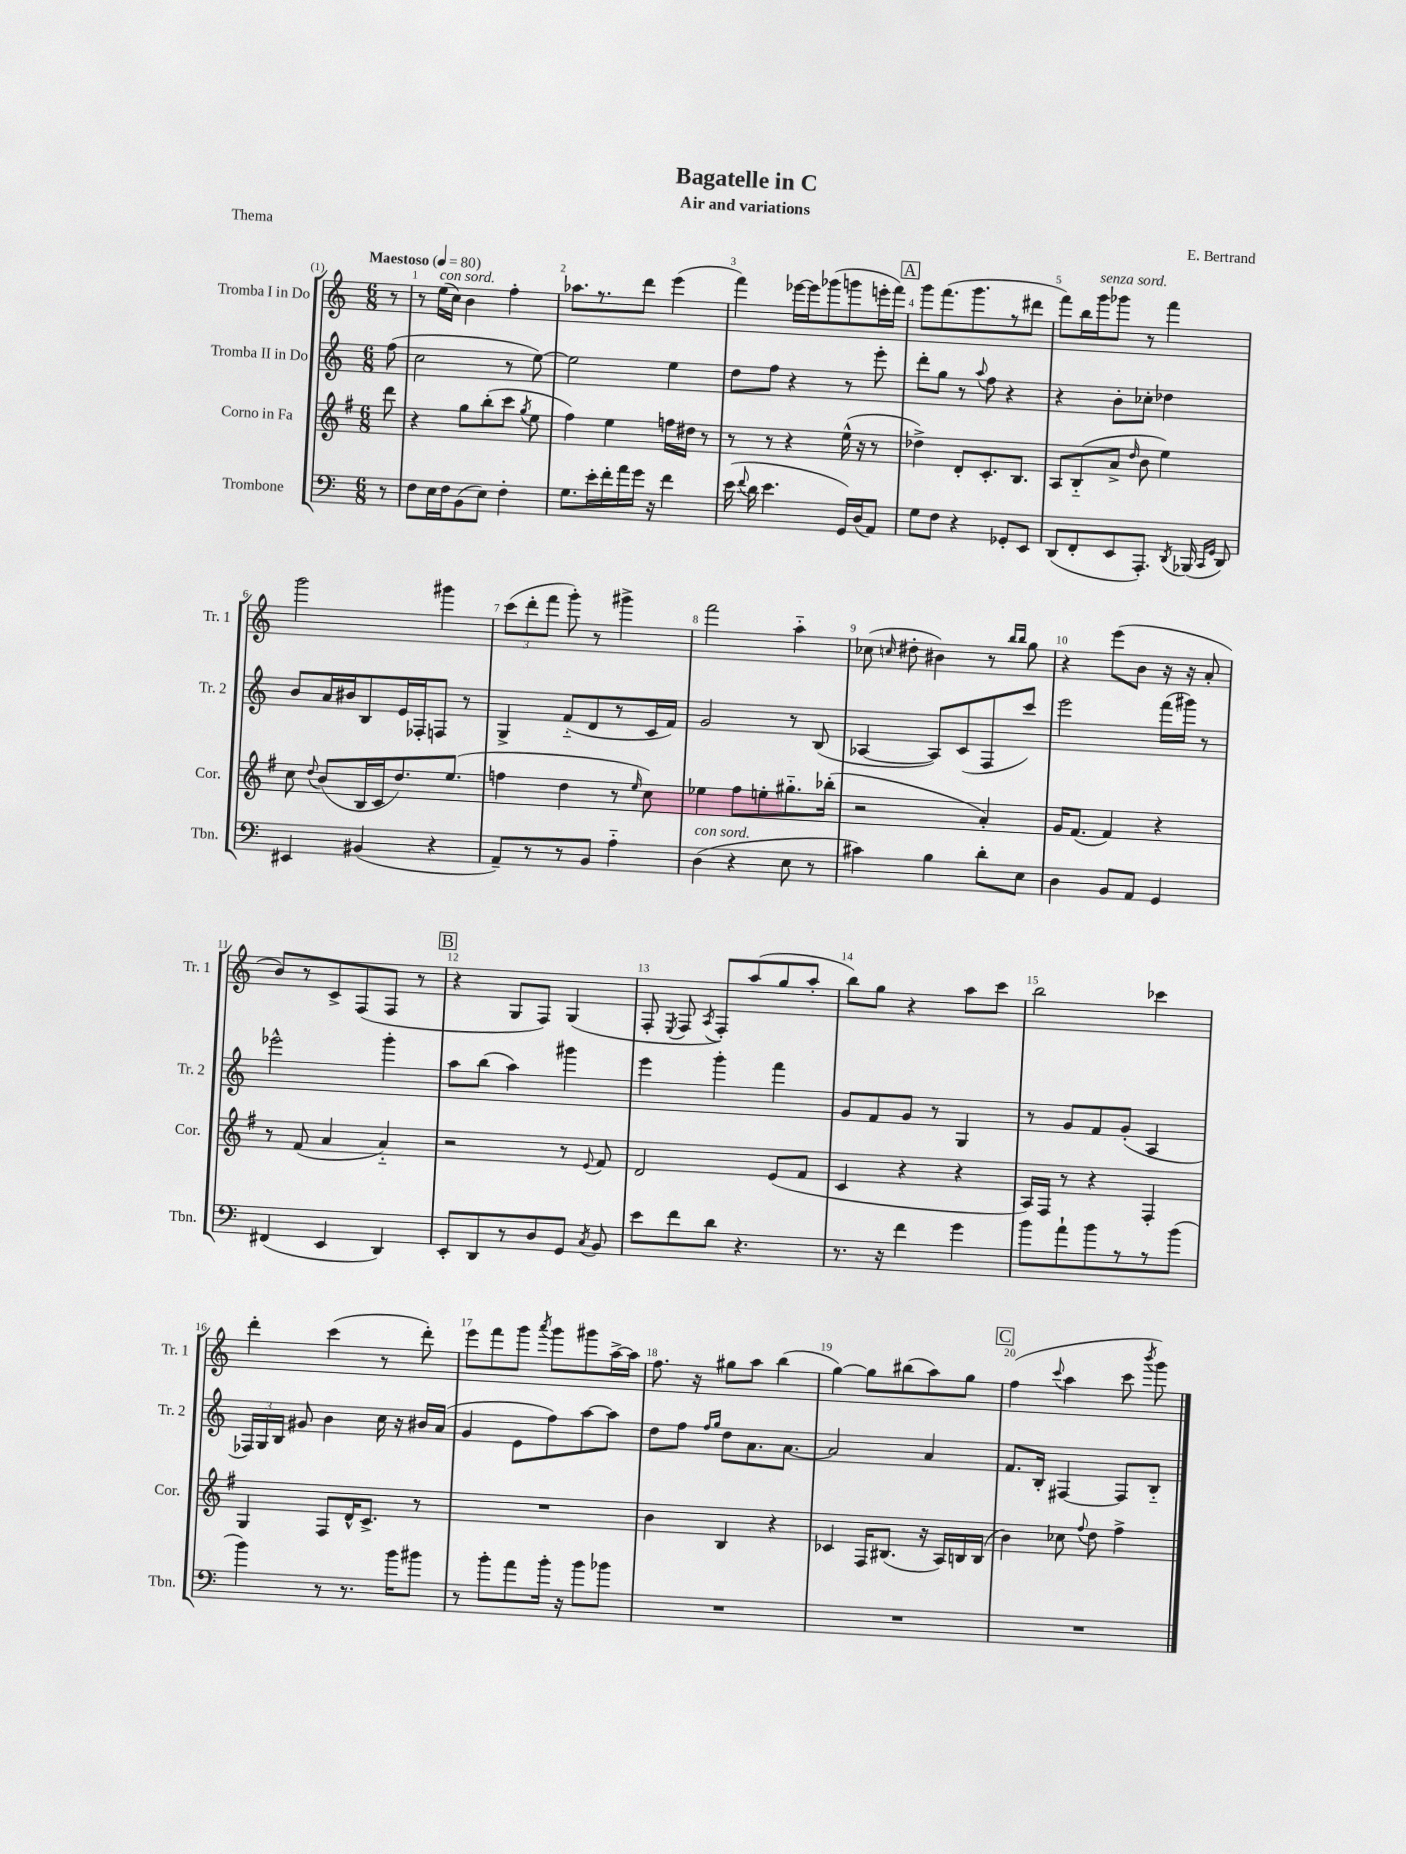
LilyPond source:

\header { title = "Bagatelle in C" composer = "E. Bertrand" subtitle = "Air and variations" piece = "Thema" }
<<
\new StaffGroup <<
\new Staff = "s0" \with { instrumentName = "Tromba I in Do" shortInstrumentName = "Tr. 1" } {
    \clef treble \key c \major \numericTimeSignature \time 6/8 \partial 8 \tempo "Maestoso" 4 = 80
    \autoBeamOff r8 |
    r8 e''16[^\markup { \italic "con sord." }( c''16]) b'4 f''4-. |
    aes''8.[ r8. d'''8] e'''4( |
    f'''4) ees'''16[~ ees'''16 ges'''8( g'''8 e'''16-. f'''16]) |
    \mark \markup { \box "A" } g'''8[ f'''8.( g'''8. r8 dis'''8] |
    f'''8[) b''16 g'''16^\markup { \italic "senza sord." } ges'''8] r8 f'''4 |
    g'''2 gis'''4 |
    \tuplet 3/2 { c'''8[( d'''8-. f'''8] } g'''8-.) r8 gis'''4-> |
    f'''2 a''4-_ |
    ces''8( \grace { c''16 } dis''8-. bis'4) r8 \grace { b''16[ b''16] } g''8 |
    r4 e'''8[( b'8] r16 r16 a'8-. |
    b'8[) r8 c'8-> f8( f8] r8 |
    \mark \markup { \box "B" } r4 g8[ f8]) g4( |
    f8-. \acciaccatura { e8 } f8 \acciaccatura { a8 } f8[-.) a''8( g''8 a''8]-. |
    b''8[) g''8] r4 a''8[ c'''8] |
    b''2 ces'''4 |
    d'''4-. c'''4( r8 d'''8-.) |
    e'''8[ f'''8 g'''8] \acciaccatura { a'''8 } g'''8[ gis'''8 a''16~-> a''16] |
    f''8. r16 gis''8[ a''8] b''4( |
    g''4~) g''8[ bis''8( a''8) g''8] |
    \mark \markup { \box "C" } f''4( \appoggiatura { c'''8 } a''4 c'''8 \acciaccatura { b'''8 } g'''8) \bar "|." |
}
\new Staff = "s1" \with { instrumentName = "Tromba II in Do" shortInstrumentName = "Tr. 2" } {
    \clef treble \key c \major \numericTimeSignature \time 6/8 \partial 8
    \autoBeamOff f''8( |
    c''2 r8 e''8~) |
    e''2 e''4 |
    d''8[ f''8] r4 r8 e'''8-. |
    \mark \markup { \box "A" } d'''8[-. g''8] r8 \appoggiatura { a''8 } f''8 r4 |
    r4 b'8[-. ces''8]-. des''4 |
    b'8[ a'16 bis'16 b8 e'16 fes16-. f8] r8 |
    g4-> f'8[-_( d'8 r8 c'16 f'16]) |
    g'2 r8 b8( |
    aes4~ aes8[) c'8( f8 c'''8]) |
    e'''2 f'''16[( gis'''16]) r8 |
    ees'''2-^ g'''4-. |
    \mark \markup { \box "B" } a''8[ b''8]( a''4) gis'''4 |
    e'''4 g'''4-. f'''4 |
    g'8[ f'8 g'8] r8 g4 |
    r8 g'8[ f'8 g'8]-.( a4 |
    \tuplet 3/2 { fes16[) g16 b16] } gis'8 b'4 c''16 r16 bis'16[ a'16]( |
    g'4 e'8[ f''8) a''8~ a''8] |
    d''8[ f''8] \grace { f''16[ g''16] } d''8[ a'8. a'8.]~ |
    a'2 a'4 |
    \mark \markup { \box "C" } f'8.[ b16]-. fis4~ fis8[ b8]-_ \bar "|." |
}
\new Staff = "s2" \with { instrumentName = "Corno in Fa" shortInstrumentName = "Cor." } {
    \clef treble \key g \major \numericTimeSignature \time 6/8 \partial 8
    \autoBeamOff d'''8 |
    r4 g''8[ b''8-.( c'''8] \acciaccatura { g''8 } e''8 |
    fis''4) e''4 f''16[ dis''16] r8 |
    r8 r8 r4 e''16-^( r16 r8 |
    \mark \markup { \box "A" } des''4->) d'8[-. c'8.-. b8.] |
    a8[ b8-_( a'8]-> \grace { d''16 } b'8 e''4) |
    c''8 \appoggiatura { d''8 } b'8[( b16 c'16 d''8.) e''8.]( |
    f''4 d''4 r8 \grace { e''16 } c''8) |
    ees''4 fis''8[ e''8-. gis''8.-_ bes''16]-.( |
    r2 a'4-.) |
    g'16[ fis'8.]( fis'4) r4 |
    r8 fis'8( a'4 a'4-_) |
    \mark \markup { \box "B" } r2 r8 \appoggiatura { e'8 } fis'8 |
    d'2 e'8[( fis'8] |
    c'4 r4 r4 |
    a16[) fis16] r8 r4 fis4-. |
    g4 fis8[ d'16-^ c'8.]-> r8 |
    R2. |
    b'4 b4 r4 |
    ces'4 fis16[ bis8.]( r16 a16[) b16 b16]( |
    \mark \markup { \box "C" } b'4) ces''8 \appoggiatura { fis''8 } d''8 fis''4-> \bar "|." |
}
\new Staff = "s3" \with { instrumentName = "Trombone" shortInstrumentName = "Tbn." } {
    \clef bass \key c \major \numericTimeSignature \time 6/8 \partial 8
    \autoBeamOff r8 |
    f8[ e16 f16 b,8( e8]) f4-. |
    g8.[ e'16-. f'16-. a'16 g'16] r16 f'4 |
    e'16( \appoggiatura { f'8 } d'16 e'4. g,16[) d16( a,8]) |
    \mark \markup { \box "A" } g8[ f8] r4 ges,8[-. e,8] |
    d,8[( f,8-. e,8 a,,8.]-.) \acciaccatura { d,8 } bes,,16( \grace { c,16[ g,16] } d,8) |
    eis,4 bis,4( r4 |
    a,8[--) r8 r8 b,8] a4-_ |
    d4^\markup { \italic "con sord." }( r4 e8 r8 |
    cis'4) b4 d'8[-. e8] |
    d4 b,8[ a,8] g,4 |
    fis,4( e,4 d,4) |
    \mark \markup { \box "B" } e,8[-. d,8 r8 d8 g,8] \acciaccatura { c8 } b,8 |
    e'8[ f'8 d'8] r4. |
    r8. r16 f'4 g'4 |
    b'8[ a'8-! b'8 r8 r8 b'8]( |
    b'4) r8 r8. b'16[ bis'8] |
    r8 b'8[-. a'8 b'16]-. r16 b'8[ bes'8] |
    R2. |
    R2. |
    \mark \markup { \box "C" } R2. \bar "|." |
}
>>
>>
\layout { \context { \Score \override BarNumber.break-visibility = ##(#f #t #t) barNumberVisibility = #all-bar-numbers-visible } }
